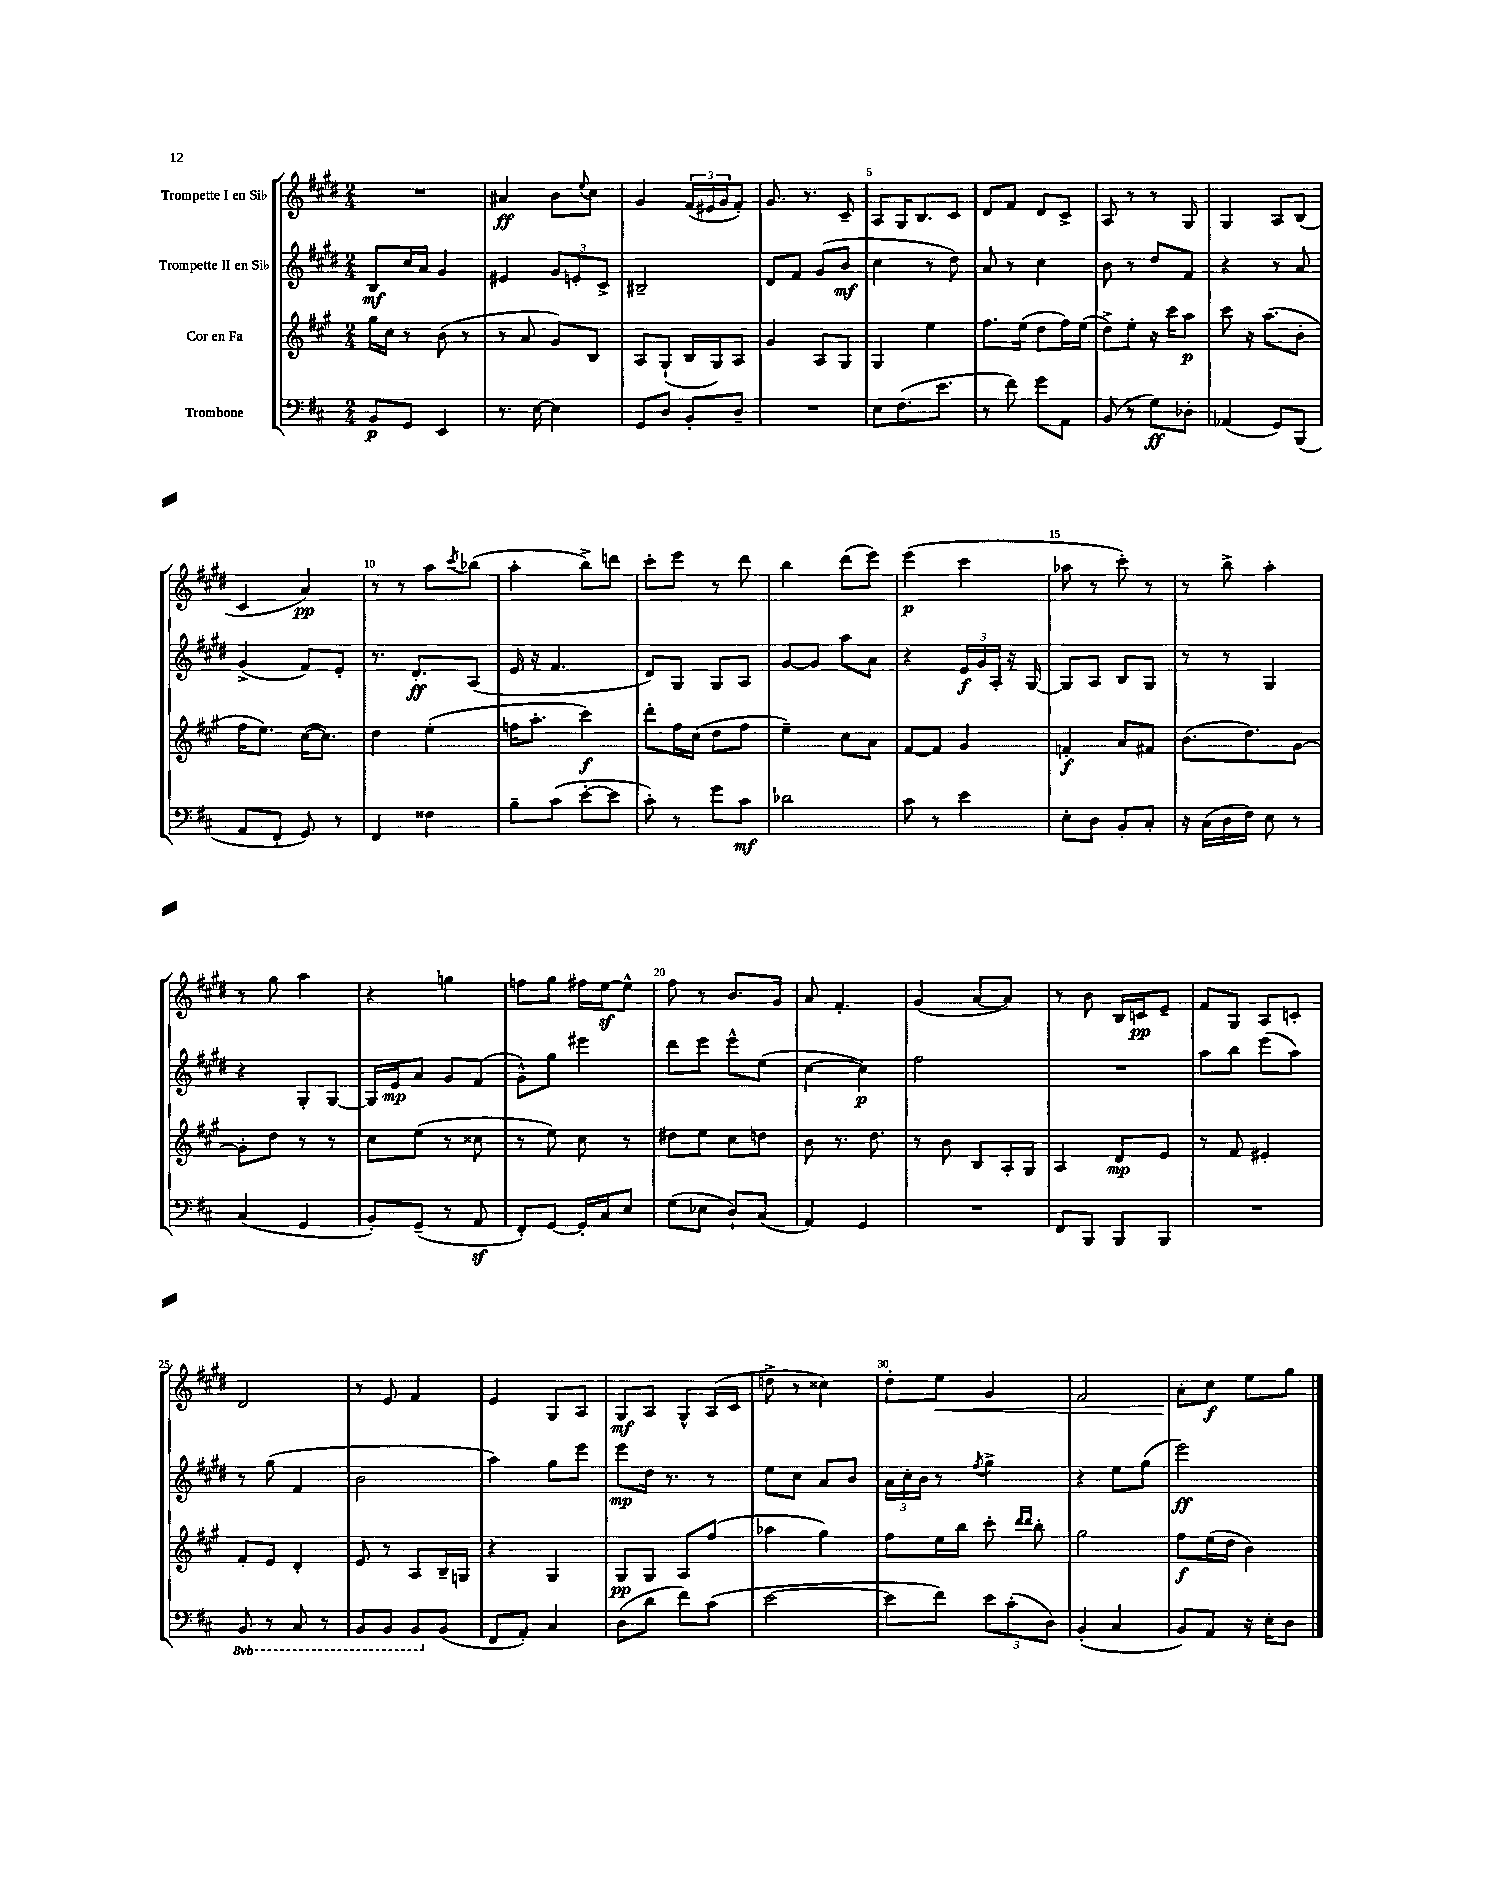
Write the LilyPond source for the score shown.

<<
\new StaffGroup <<
\new Staff = "s0" \with { instrumentName = "Trompette I en Sib" } {
    \clef treble \key e \major \numericTimeSignature \time 2/4
    R2 |
    ais'4\ff b'8 \appoggiatura { e''8 } cis''8 |
    gis'4 \tuplet 3/2 { fis'16( eis'16 gis'16 } fis'8-.) |
    gis'8. r8. cis'8-- |
    a8 gis16 b8. cis'8 |
    dis'8 fis'8 dis'8 cis'8-> |
    a8 r8 r8 gis8 |
    gis4 a8 b8( |
    cis'4 a'4\pp) |
    r8 r8 a''8 \acciaccatura { cis'''8 } bes''8( |
    a''4-. b''8->) d'''8 |
    cis'''8-. e'''8 r8 dis'''8 |
    b''4 dis'''8( e'''8) |
    e'''4\p( cis'''4 |
    aes''8 r8 cis'''8-.) r8 |
    r8 b''8-> a''4-. |
    r8 gis''8 a''4 |
    r4 g''4 |
    f''8 gis''8 fis''16 e''16~\sf e''8-^ |
    fis''8 r8 b'8. gis'16 |
    a'8 fis'4.-. |
    gis'4( a'8~ a'8) |
    r8 b'8 b16 c'16\pp e'8-- |
    fis'8 gis8 a8 c'8-. |
    dis'2 |
    r8 e'8 fis'4 |
    e'4 gis8 a8 |
    gis8\mf a8 gis8-^ a16( cis'16 |
    d''8-> r8 cisis''4) |
    dis''8-. e''8\< gis'4 |
    fis'2 |
    a'8-.\! cis''8\f e''8 gis''8 \bar "|." |
}
\new Staff = "s1" \with { instrumentName = "Trompette II en Sib" } {
    \clef treble \key e \major \numericTimeSignature \time 2/4
    b8\mf cis''16 a'16 gis'4 |
    eis'4 \tuplet 3/2 { gis'8 e'8-. cis'8-> } |
    bis2-- |
    dis'8 fis'8 gis'8( b'8\mf |
    cis''4 r8 dis''8) |
    a'8 r8 cis''4 |
    b'8 r8 dis''8 fis'8 |
    r4 r8 a'8 |
    gis'4->( fis'8) e'8-. |
    r8. dis'8.-.\ff a8( |
    e'16 r16 fis'4. |
    dis'8) gis8 gis8 a8 |
    gis'8~ gis'8 a''8 a'8 |
    r4 \tuplet 3/2 { e'16\f gis'16 a16-. } r16 gis16~ |
    gis8 a8 b8 gis8 |
    r8 r8 gis4 |
    r4 gis8-. gis8~ |
    gis16 e'16\mp a'8 gis'8 fis'8( |
    gis'8-^) gis''8 eis'''4 |
    dis'''8 e'''8 e'''8-^ e''8( |
    cis''4~ cis''4\p) |
    fis''2 |
    R2 |
    a''8 b''8 e'''8( a''8) |
    r8 gis''8( fis'4 |
    b'2 |
    a''4) gis''8 e'''8 |
    e'''8\mp dis''16 r8. r8 |
    e''8 cis''8 a'8 b'8 |
    \tuplet 3/2 { a'16 cis''16-. b'16 } r8 \acciaccatura { fis''8 } gis''4-> |
    r4 e''8 gis''8( |
    e'''2\ff) \bar "|." |
}
\new Staff = "s2" \with { instrumentName = "Cor en Fa" } {
    \clef treble \key a \major \numericTimeSignature \time 2/4
    gis''16 cis''16 r8 b'8( r8 |
    r8 a'8 gis'8) b8 |
    a8 gis8-!( b16 gis16) a8 |
    gis'4 a8 gis8 |
    gis4 e''4 |
    fis''8. e''16( d''8 fis''16) e''16( |
    d''8->) e''8-. r16 cis'''16 a''8\p |
    cis'''8 r16 a''8.( b'8-. |
    fis''16 e''8.) cis''16~( cis''8.) |
    d''4 e''4-.( |
    f''16 a''8.-. cis'''4\f) |
    d'''8-. fis''16 cis''16( d''8 fis''8 |
    e''4--) cis''8 a'8 |
    fis'8~ fis'8 gis'4 |
    f'4-.\f a'8 fis'8 |
    b'8.( d''8.) gis'8~ |
    gis'8-. d''8 r8 r8 |
    cis''8 e''8( r8 cisis''8 |
    r8 e''8) cis''8 r8 |
    dis''8 e''8 cis''8 d''8 |
    b'8 r8. d''8. |
    r8 b'8 b8 a16-. gis16 |
    a4 d'8\mp e'8 |
    r8 fis'8 eis'4-. |
    fis'8-. e'8 d'4-. |
    e'8 r8 a8 b16-- g16 |
    r4 gis4 |
    gis8\pp gis8 a8 fis''8( |
    aes''4 gis''4) |
    fis''8 e''16 b''16 cis'''8-. \grace { d'''16 d'''16 } b''8-. |
    gis''2 |
    fis''8\f e''16( d''16 b'4) \bar "|." |
}
\new Staff = "s3" \with { instrumentName = "Trombone" } {
    \clef bass \key d \major \numericTimeSignature \time 2/4 \set Staff.ottavationMarkups = #ottavation-simple-ordinals
    b,8\p g,8 e,4 |
    r8. e16~ e4 |
    g,8 d8 b,8-. d8-- |
    R2 |
    e8 fis8.( e'8. |
    r8 fis'8) g'8 a,8 |
    b,8( r8 g8\ff) des8-. |
    aes,4( g,8) b,,8( |
    a,8 fis,8-. g,8) r8 |
    fis,4 fisis4 |
    b8-- cis'8( e'8~-. e'8 |
    cis'8-.) r8 g'8 cis'8\mf |
    des'2 |
    cis'8 r8 e'4 |
    e8-. d8 b,8-. cis8-. |
    r16 cis16( d16 fis16) e8 r8 |
    cis4( g,4 |
    b,8-.) g,8--( r8 a,8\sf |
    fis,8-.) g,8~ g,16-. cis16 e8 |
    g8( ees8 d8-!) cis8( |
    a,4) g,4 |
    R2 |
    fis,8 b,,8 b,,8 b,,8 |
    R2 |
    \ottava #-1 b,,8 r8 cis,8 r8 |
    b,,8 b,,8 b,,8 \ottava #0 b,8( |
    fis,8 a,8-.) cis4 |
    d8( d'8 fis'8) cis'8( |
    e'2~ |
    e'8 fis'8) \tuplet 3/2 { e'8 cis'8-.( d8) } |
    b,4-.( cis4 |
    b,8) a,8 r16 e16-. d8 \bar "|." |
}
>>
>>
\layout { \context { \Score \override BarNumber.break-visibility = ##(#f #t #t) barNumberVisibility = #(every-nth-bar-number-visible 5) } }
